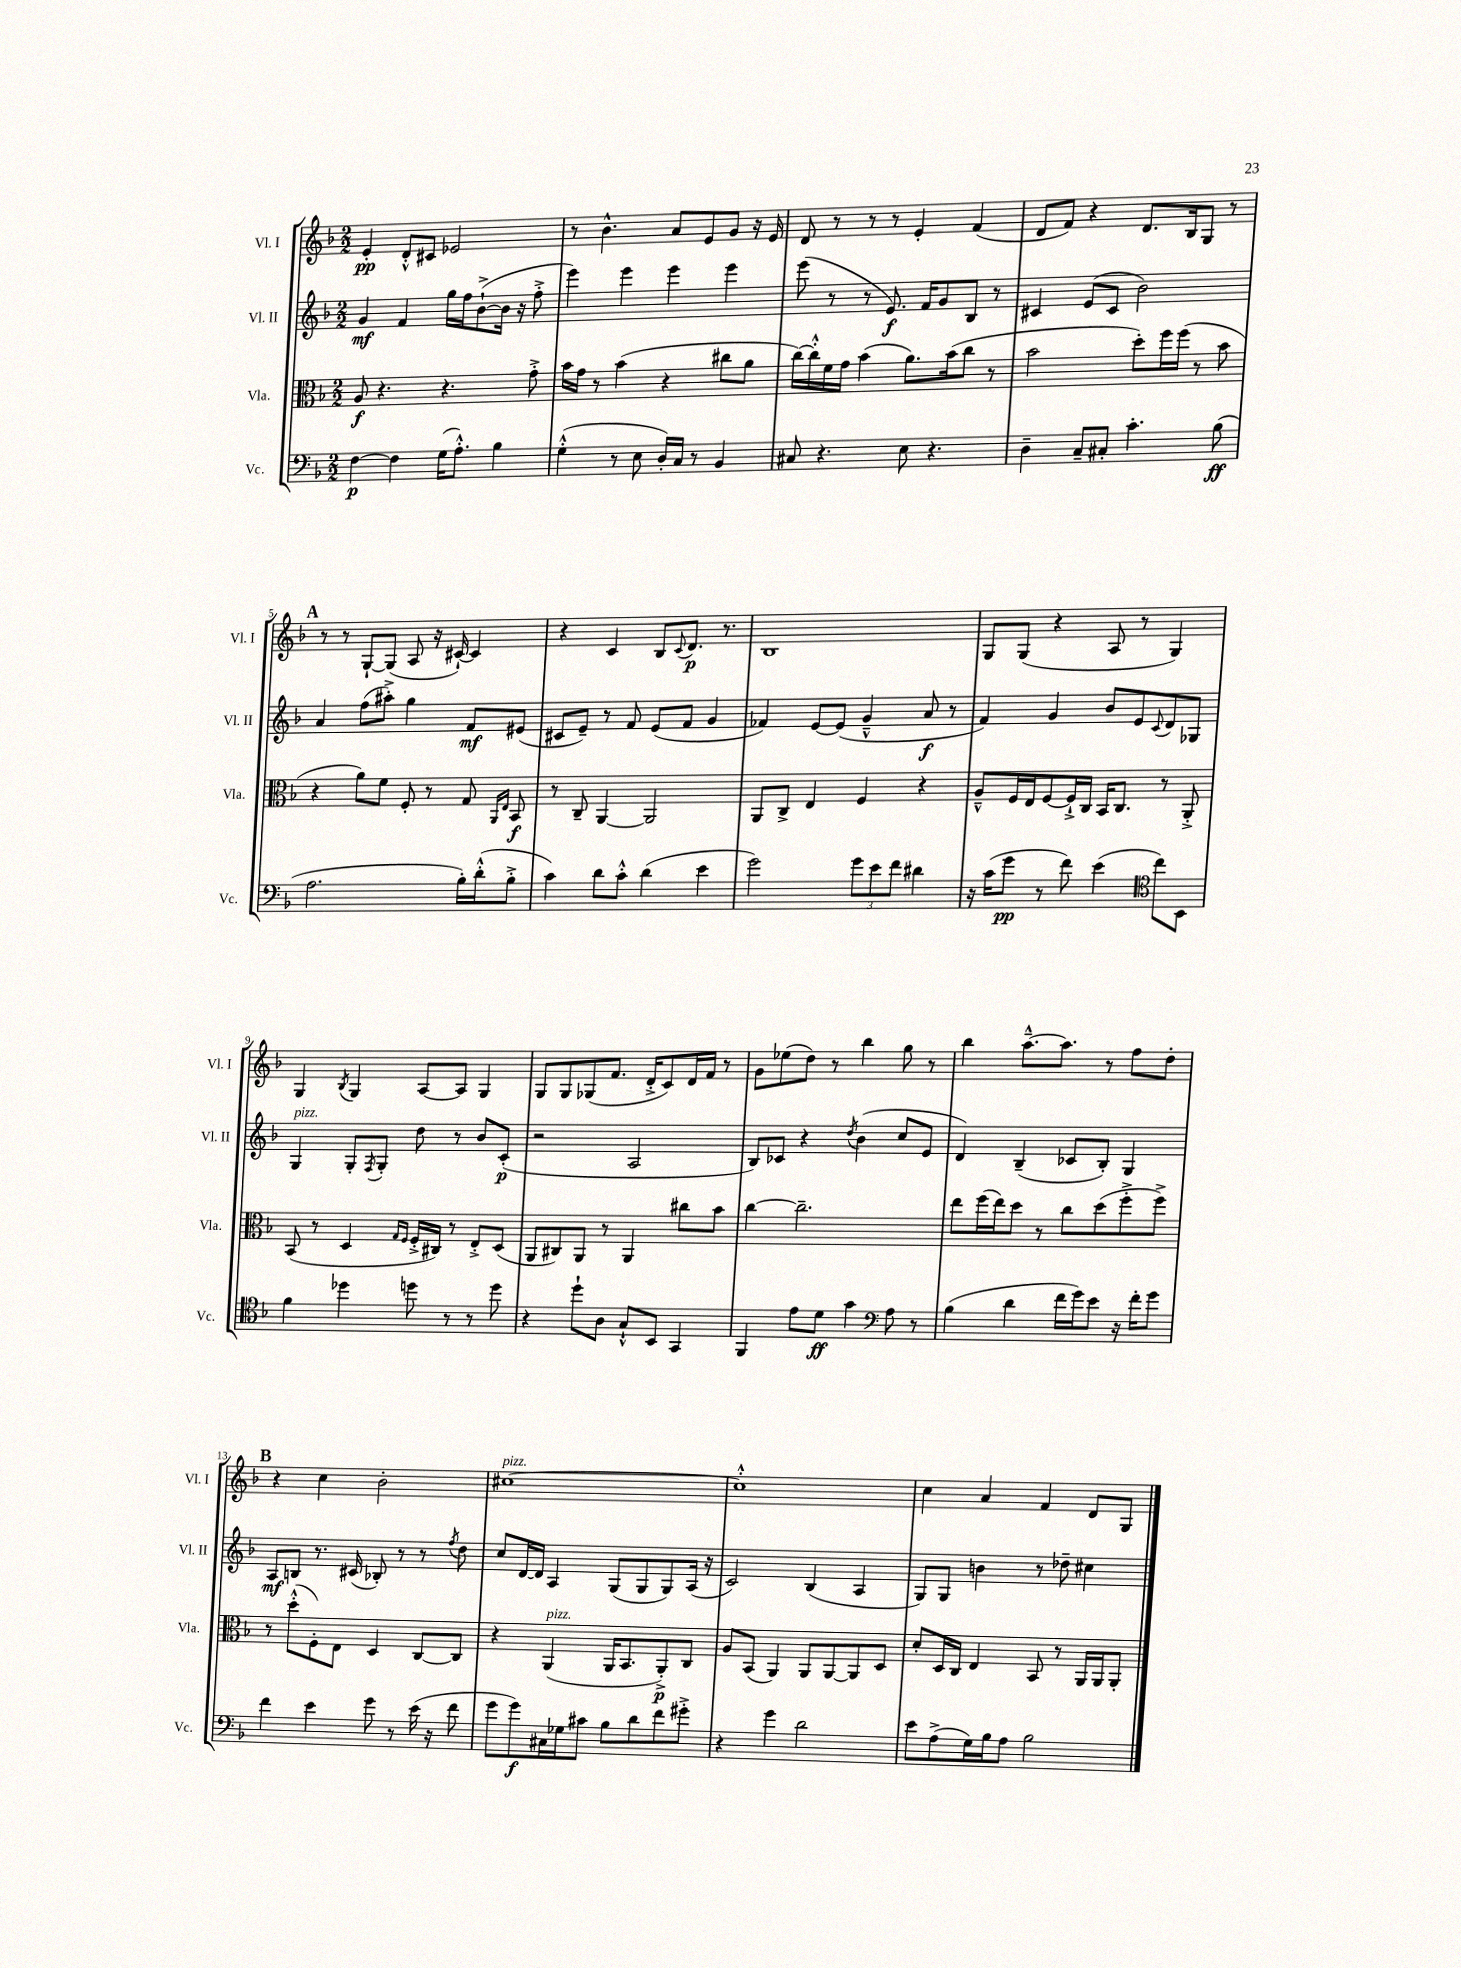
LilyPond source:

<<
\new StaffGroup <<
\new Staff = "s0" \with { instrumentName = "Vl. I" shortInstrumentName = "Vl. I" } {
    \clef treble \key f \major \numericTimeSignature \time 2/2
    e'4-.\pp d'8-.-^ cis'8 ees'2 |
    r8 bes'4.-^ a'8 e'8 g'8 r16 e'16 |
    d'8 r8 r8 r8 e'4-. f'4( |
    d'8 f'8) r4 d'8. bes16 g8 r8 |
    \mark \markup { \bold "A" } r8 r8 g8~-! g8( a8 r16 cis'16~-!) cis'4 |
    r4 c'4 bes8 \appoggiatura { c'8 } d'8.\p r8. |
    bes1 |
    g8 g8( r4 a8 r8 g4) |
    g4 \acciaccatura { bes8 } g4 a8~ a8 g4 |
    g8 g8 ges8( f'8. d'16-.-> c'8) d'16 f'16 r8 |
    g'8 ees''8( d''8) r8 bes''4 g''8 r8 |
    bes''4 a''8.~---^ a''8. r8 f''8 d''8-. |
    \mark \markup { \bold "B" } r4 c''4 bes'2-. |
    cis''1~^\markup { \italic "pizz." } |
    cis''1-.-^ |
    c''4 a'4 f'4 d'8 g8 \bar "|." |
}
\new Staff = "s1" \with { instrumentName = "Vl. II" shortInstrumentName = "Vl. II" } {
    \clef treble \key f \major \numericTimeSignature \time 2/2
    g'4\mf f'4 g''16 f''16 bes'8~-!->( bes'16 r16 f''8-.-> |
    e'''4) e'''4 e'''4 e'''4 |
    e'''8( r8 r8 e'8.\f) f'16 g'8 bes8 r8 |
    cis'4 e'8( cis'8 bes'2) |
    \mark \markup { \bold "A" } a'4 f''8( ais''8-.->) g''4 f'8\mf eis'8( |
    cis'8 e'8--) r8 f'8 e'8( f'8 g'4 |
    fes'4) e'8~ e'8( g'4---^ a'8\f r8 |
    f'4) g'4 bes'8 e'8 \appoggiatura { c'8 } d'8 ges8 |
    g4^\markup { \italic "pizz." } g8-. \acciaccatura { f8 } g8-. d''8 r8 bes'8 c'8-.\p( |
    r2 a2 |
    bes8) ces'8 r4 \acciaccatura { d''8 } bes'4( c''8 e'8 |
    d'4) bes4--( ces'8 bes8-.) g4 |
    \mark \markup { \bold "B" } a8\mf b8 r8. cis'16( bes8-.) r8 r8 \acciaccatura { f''8 } d''8 |
    c''8 d'16~ d'16 a4 g8( g8 g8) a16( r16 |
    c'2) bes4( a4 |
    g8) g8 b'4 r8 des''8-- cis''4 \bar "|." |
}
\new Staff = "s2" \with { instrumentName = "Vla." shortInstrumentName = "Vla." } {
    \clef alto \key f \major \numericTimeSignature \time 2/2
    a8\f r4. r4. g'8-.-> |
    bes'16 g'16 r8 bes'4( r4 cis''8 a'8 |
    c''16~) c''16-.-^ f'16 g'16 bes'4( a'8.) bes'16( c''8 r8 |
    bes'2 d''8-.) f''16 f''16( r8 bes'8 |
    \mark \markup { \bold "A" } r4 a'8) f'8 f8-. r8 g8 \grace { a,16 e16 } bes,8\f |
    r8 c8-- a,4~ a,2 |
    a,8 c8-> e4 f4 r4 |
    a8---^ f16 e16 f8~ f16-!-> c16 bes,16 c8. r8 a,8-.-> |
    bes,8( r8 d4 \grace { g16 f16 } f16-.-> cis16) r8 e8-.-> d8( |
    a,8 cis8) a,8 r8 a,4 cis''8 bes'8 |
    c''4~ c''2.-- |
    e''8 f''16( e''16) d''8 r8 c''8 d''8( f''8-.-> f''8->) |
    \mark \markup { \bold "B" } r8 d''8-.-^( f8-.) e8 d4 c8~ c8 |
    r4 a,4^\markup { \italic "pizz." }( a,16 bes,8. a,8-.->\p) c8 |
    a8 bes,8( a,4) a,8 a,8~ a,8 d8 |
    d'8-. d16 c16 e4 bes,8 r8 a,16 a,16 a,8-. \bar "|." |
}
\new Staff = "s3" \with { instrumentName = "Vc." shortInstrumentName = "Vc." } {
    \clef bass \key f \major \numericTimeSignature \time 2/2
    f4~\p f4 g16( a8.-.-^) bes4 |
    g4-.-^( r8 e8 d16-.) c16 r8 bes,4 |
    cis8 r4. e8 r4. |
    d4-- c8-- cis8-. c'4.-. bes8\ff( |
    \mark \markup { \bold "A" } a2. bes16-.) d'16-.-^( bes8-.-> |
    c'4) d'8 c'8-.-^ d'4( e'4 |
    g'2) \tuplet 3/2 { g'8 e'8 f'8 } dis'4 |
    r16 c'16( g'8\pp r8 f'8) e'4( \clef tenor c''8) bes,8 |
    f'4 des''4 d''8 r8 r8 d''8 |
    r4 d''8-! a8 g8-!-^ bes,8 g,4 |
    f,4 e'8 d'8\ff g'4 \clef bass a8 r8 |
    bes4( d'4 f'16 g'16) e'8 r16 f'16-. g'8 |
    \mark \markup { \bold "B" } f'4 e'4 g'8 r8 e'16( r16 f'8 |
    g'8 g'8\f) cis16 ges16 cis'8 bes8 d'8 f'8 gis'8-.-> |
    r4 g'4 d'2 |
    e'8 a8->( g16) bes16 a8 bes2 \bar "|." |
}
>>
>>
